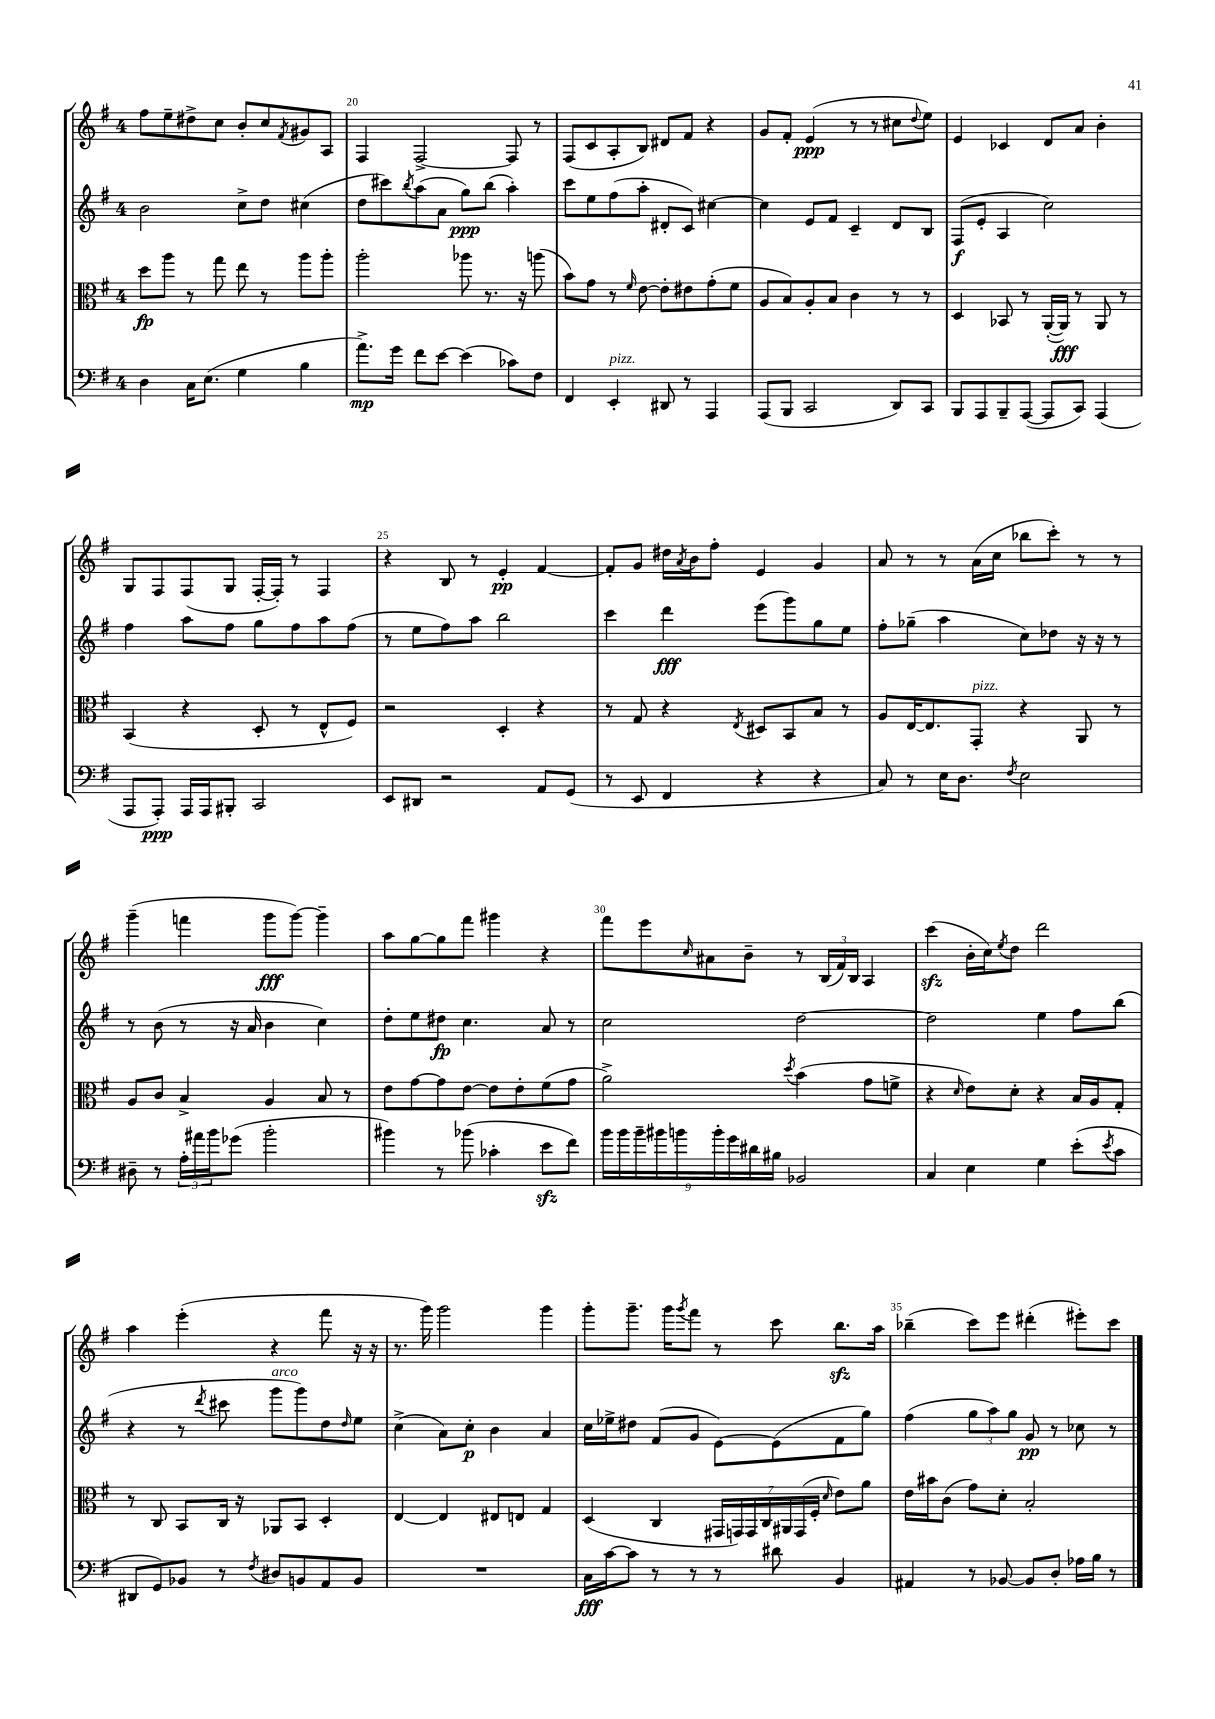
<<
\new StaffGroup <<
\new Staff = "s0" {
    \clef treble \key g \major \once \override Staff.TimeSignature.style = #'single-digit \time 4/4
    fis''8 e''8-- dis''8-> c''8 b'8-. c''8 \acciaccatura { fis'8 } gis'8 a8 |
    fis4 fis2~-> fis8 r8 |
    fis8( c'8 a8-. b8) dis'8 fis'8 r4 |
    g'8 fis'8-. e'4\ppp( r8 r8 cis''8 \appoggiatura { d''8 } e''8) |
    e'4 ces'4 d'8 a'8 b'4-. |
    g8 fis8 fis8( g8 fis16~-. fis16-.) r8 fis4 |
    r4 b8 r8 e'4-.\pp fis'4~ |
    fis'8-. g'8 dis''16 \acciaccatura { a'8 } b'16 fis''8-. e'4 g'4 |
    a'8 r8 r8 a'16( c''16 bes''8 c'''8-.) r8 r8 |
    g'''4--( f'''4 g'''8\fff g'''8~) g'''4-- |
    a''8 g''8~ g''8 fis'''8 gis'''4 r4 |
    fis'''8 e'''8 \grace { c''16 } ais'8 b'8-- r8 \tuplet 3/2 { b16( fis'16) b16 } a4 |
    c'''4\sfz( b'16-. c''16) \acciaccatura { e''8 } d''8 d'''2 |
    a''4 e'''4-.( r4 fis'''8 r16 r16 |
    r8. g'''16) g'''2 g'''4 |
    g'''8-. g'''8.-- g'''16 \acciaccatura { g'''8 } fis'''8 r8 c'''8 b''8.\sfz a''16 |
    bes''4--( c'''8) e'''8 dis'''4-.( eis'''8-.) c'''8 \bar "|." |
}
\new Staff = "s1" {
    \clef treble \key g \major \once \override Staff.TimeSignature.style = #'single-digit \time 4/4
    b'2 c''8-> d''8 cis''4( |
    d''8 cis'''8) \acciaccatura { b''8 } a''8( a'8 g''8\ppp) b''8( a''4-.) |
    c'''8 e''8 fis''8( a''8-. dis'8-. c'8) cis''4~ |
    cis''4 e'8 fis'8 c'4-- d'8 b8 |
    fis8\f( e'8-. a4 c''2) |
    fis''4 a''8 fis''8 g''8 fis''8 a''8 fis''8( |
    r8 e''8 fis''8) a''8 b''2 |
    c'''4 d'''4\fff e'''8( g'''8) g''8 e''8 |
    fis''8-. ges''8--( a''4 c''8) des''8 r16 r16 r8 |
    r8 b'8( r8 r16 a'16 b'4 c''4) |
    d''8-. e''8 dis''8\fp c''4. a'8 r8 |
    c''2 d''2~ |
    d''2 e''4 fis''8 b''8( |
    r4 r8 \acciaccatura { d'''8 } cis'''8 g'''8^\markup { \italic "arco" } g'''8) d''8 \grace { d''16 } e''8 |
    c''4->( a'8) c''8-.\p b'4 a'4 |
    c''16 ees''16-> dis''8 fis'8( g'8 e'8~) e'8( fis'8 g''8) |
    fis''4( \tuplet 3/2 { g''8 a''8) g''8 } g'8\pp r8 ces''8 r8 \bar "|." |
}
\new Staff = "s2" {
    \clef alto \key g \major \once \override Staff.TimeSignature.style = #'single-digit \time 4/4
    d''8\fp a''8 r8 g''8 e''8 r8 a''8 a''8-. |
    a''2-. aes''8 r8. r16 a''8( |
    b'8) g'8 r8 \grace { fis'16 } e'8~ e'8-. eis'8 g'8-.( fis'8 |
    a8 b8) a8-. b8 c'4 r8 r8 |
    d4 bes,8 r8 a,16~-.( a,16\fff) r8 a,8 r8 |
    b,4( r4 d8-. r8 e8-^ fis8) |
    r2 d4-. r4 |
    r8 g8 r4 \acciaccatura { e8 } dis8 b,8 b8 r8 |
    a8 e16~ e8. g,8-.^\markup { \italic "pizz." } r4 a,8 r8 |
    a8 c'8 b4-> a4 b8 r8 |
    e'8 g'8~ g'8 e'8~ e'8 e'8-. fis'8( g'8 |
    a'2->) \acciaccatura { d''8 } b'4( g'8 f'8-> |
    r4 \grace { d'16 } e'8) d'8-. r4 b16 a16 g8-. |
    r8 c8 b,8 c16 r16 aes,8 b,8 d4-. |
    e4~ e4 eis8 e8 g4 |
    d4( c4 \tuplet 7/4 { gis,16 g,16) g,16 c16 ais,16 g,16( fis16-. } \grace { d'16 } e'8) a'8 |
    e'16 bis'16 c'8( g'8) d'8-. b2-. \bar "|." |
}
\new Staff = "s3" {
    \clef bass \key g \major \once \override Staff.TimeSignature.style = #'single-digit \time 4/4
    d4 c16 e8.( g4 b4 |
    a'8.->\mp) g'16 fis'8 e'8~ e'4( ces'8) fis8 |
    fis,4 e,4-.^\markup { \italic "pizz." } dis,8 r8 a,,4 |
    a,,8( b,,8 c,2 d,8) c,8 |
    b,,8 a,,8 b,,8-- a,,8~( a,,8 c,8) a,,4( |
    a,,8 a,,8-.\ppp) a,,16 a,,16 bis,,8-. c,2 |
    e,8 dis,8 r2 a,8 g,8( |
    r8 e,8 fis,4 r4 r4 |
    c8) r8 e16 d8. \acciaccatura { fis8 } e2 |
    dis8-- r8 \tuplet 3/2 { a16-. ais'16 b'16 } ges'8( b'2-. |
    bis'4) r8 bes'8( ces'4-. e'8\sfz fis'8) |
    \tuplet 9/8 { b'16 b'16 b'16-- bis'16 b'16 b'16-. g'16 dis'16 bis16 } bes,2 |
    c4 e4 g4 e'8-.( \acciaccatura { e'8 } c'8 |
    dis,8 g,8) bes,8 r8 \acciaccatura { fis8 } dis8 b,8 a,8 b,8 |
    R1 |
    c16\fff c'16~ c'8 r8 r8 r8 dis'8 b,4 |
    ais,4 r8 bes,8~ bes,8 d8-. aes16 b16 r8 \bar "|." |
}
>>
>>
\layout { \context { \Score currentBarNumber = #19 \override BarNumber.break-visibility = ##(#f #t #t) barNumberVisibility = #(every-nth-bar-number-visible 5) } }
